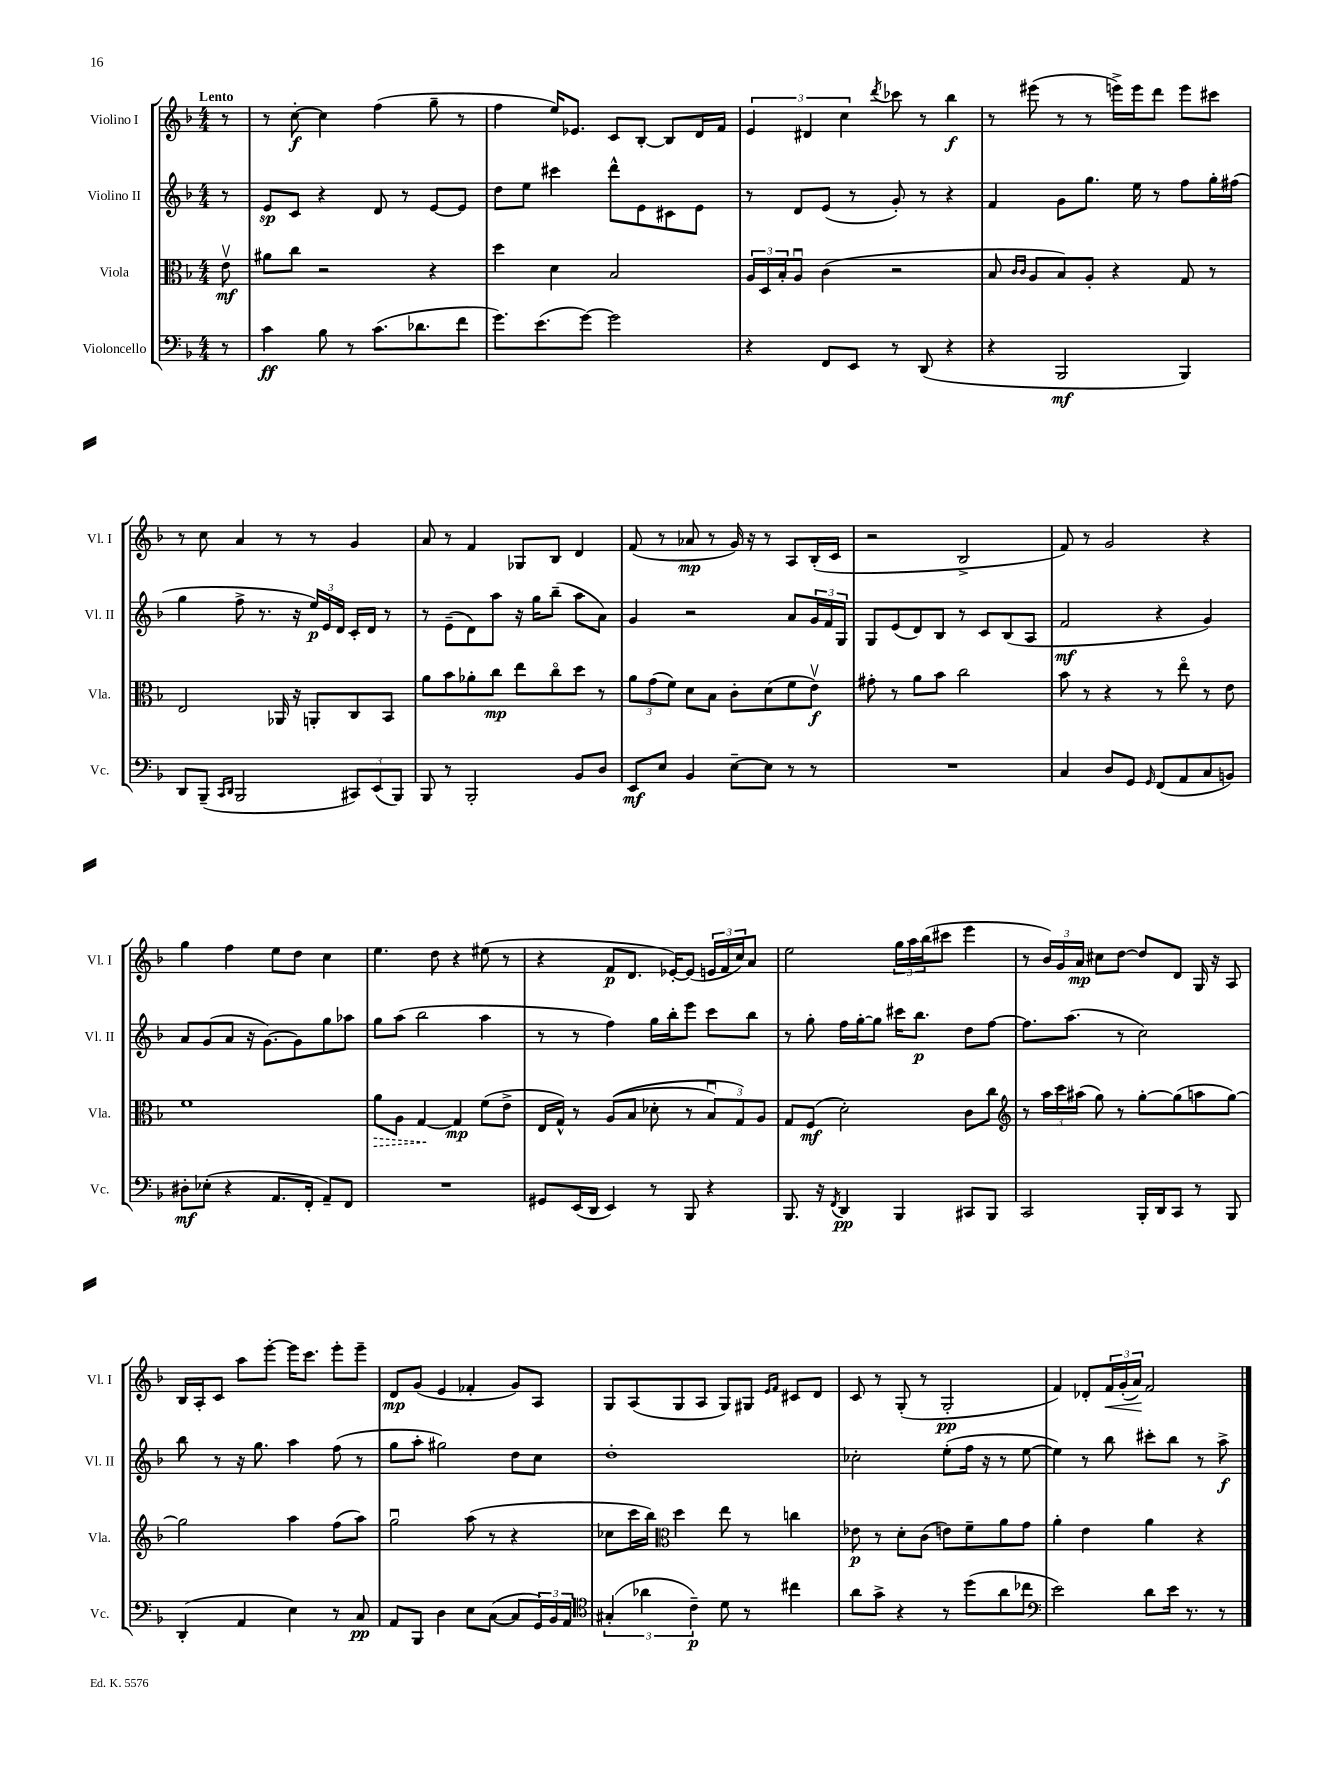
<<
\new StaffGroup <<
\new Staff = "s0" \with { instrumentName = "Violino I" shortInstrumentName = "Vl. I" } {
    \clef treble \key f \major \numericTimeSignature \time 4/4 \partial 8 \tempo "Lento"
    r8 |
    r8 c''8~-.\f c''4 f''4( g''8-- r8 |
    f''4 e''16) ees'8. c'8 bes8~-. bes8 d'16 f'16 |
    \tuplet 3/2 { e'4 dis'4 c''4 } \acciaccatura { d'''8 } ces'''8 r8 bes''4\f |
    r8 eis'''8( r8 r8 e'''16->) e'''16 d'''8 e'''8 cis'''8 |
    r8 c''8 a'4 r8 r8 g'4 |
    a'8 r8 f'4 ges8 bes8 d'4 |
    f'8( r8 aes'8\mp r8 g'16) r16 r8 a8 bes16-.( c'16 |
    r2 bes2-> |
    f'8) r8 g'2 r4 |
    g''4 f''4 e''8 d''8 c''4 |
    e''4. d''8 r4 eis''8( r8 |
    r4 f'8\p d'8. ees'16~-.) ees'8( \tuplet 3/2 { e'16 f'16 c''16) } a'8 |
    e''2 \tuplet 3/2 { g''16 a''16 bes''16( } cis'''8 e'''4 |
    r8 \tuplet 3/2 { bes'16) g'16 a'16\mp } cis''8 d''8~ d''8 d'8 g16 r16 a8 |
    bes16 a16-. c'8 a''8 e'''8~-. e'''16 c'''8. e'''8-. e'''8-- |
    d'8\mp g'8( e'4 fes'4-. g'8) a8 |
    g8 a8( g8 a8 g8) gis8 \grace { e'16 f'16 } cis'8 d'8 |
    c'8 r8 g8-.( r8 g2-.\pp |
    f'4) des'8-. \tuplet 3/2 { f'16\< g'16-.( a'16\!) } f'2 \bar "|." |
}
\new Staff = "s1" \with { instrumentName = "Violino II" shortInstrumentName = "Vl. II" } {
    \clef treble \key f \major \numericTimeSignature \time 4/4 \partial 8
    r8 |
    e'8\sp c'8 r4 d'8 r8 e'8~ e'8 |
    d''8 e''8 cis'''4 d'''8-^ e'8 cis'8 e'8 |
    r8 d'8 e'8( r8 g'8-.) r8 r4 |
    f'4 g'8 g''8. e''16 r8 f''8 g''16-. fis''16( |
    g''4 f''8-> r8. r16 \tuplet 3/2 { e''16\p) e'16 d'16 } c'16-. d'16 r8 |
    r8 e'8--( d'8) a''8 r16 g''16 bes''8--( a''8 a'8) |
    g'4 r2 a'8 \tuplet 3/2 { g'16 f'16 g16 } |
    g8 e'8( d'8) bes8 r8 c'8 bes8( a8 |
    f'2\mf r4 g'4) |
    a'8 g'8( a'8 r16 g'8.~) g'8 g''8 aes''8 |
    g''8 a''8( bes''2 a''4 |
    r8 r8 f''4) g''16 bes''16-. e'''8 c'''8 bes''8 |
    r8 g''8-. f''16 g''16~-. g''8 cis'''16 bes''8.\p d''8 f''8~ |
    f''8. a''8.( r8 c''2) |
    bes''8 r8 r16 g''8. a''4 f''8( r8 |
    g''8 a''8-. gis''2) d''8 c''8 |
    d''1-. |
    ces''2-. e''8-.( f''16 r16 r8 e''8~ |
    e''4) r8 bes''8 cis'''8-. bes''8 r8 a''8->\f \bar "|." |
}
\new Staff = "s2" \with { instrumentName = "Viola" shortInstrumentName = "Vla." } {
    \clef alto \key f \major \numericTimeSignature \time 4/4 \partial 8
    e'8\upbow\mf |
    ais'8 c''8 r2 r4 |
    d''4 d'4 bes2 |
    \tuplet 3/2 { a16 d16 bes16-. } a8\downbow c'4( r2 |
    bes8 \grace { c'16 c'16 } a8 bes8) a8-. r4 g8 r8 |
    e2 aes,16 r16 a,8-. c8 bes,8 |
    a'8 bes'8 aes'8-. c''8\mp e''8 c''8\flageolet d''8 r8 |
    \tuplet 3/2 { a'8 g'8( f'8) } d'8 bes8 c'8-. d'8( f'8 e'8\upbow\f) |
    gis'8-. r8 a'8 bes'8 c''2 |
    bes'8 r8 r4 r8 e''8\flageolet r8 e'8 |
    f'1 |
    \once \override Hairpin.style = #'dashed-line a'8\> a8 g4~\! g4\mp f'8( e'8-> |
    e16 g16-^) r8 a8(\( bes8 des'8-. r8 \tuplet 3/2 { bes8\downbow) g8\) a8 } |
    g8 f8\mf( d'2-.) c'8 c''8 |
    \clef treble r8 \tuplet 3/2 { a''16 c'''16 ais''16( } g''8) r8 g''8~-. g''8( a''8 g''8~) |
    g''2 a''4 f''8( a''8) |
    g''2\downbow a''8( r8 r4 |
    ces''8 c'''16 bes''16) \clef alto d''4 e''8 r8 c''4 |
    ees'8\p r8 d'8-. c'8( e'8) f'8-- a'8 g'8 |
    a'4-. e'4 a'4 r4 \bar "|." |
}
\new Staff = "s3" \with { instrumentName = "Violoncello" shortInstrumentName = "Vc." } {
    \clef bass \key f \major \numericTimeSignature \time 4/4 \partial 8
    r8 |
    c'4\ff bes8 r8 c'8.( des'8. f'8 |
    g'8.) e'8.( g'8~) g'2 |
    r4 f,8 e,8 r8 d,8( r4 |
    r4 bes,,2\mf bes,,4) |
    d,8 bes,,8--( \grace { c,16 d,16 } bes,,2 \tuplet 3/2 { cis,8) e,8( bes,,8) } |
    bes,,8 r8 bes,,2-. bes,8 d8 |
    e,8\mf e8 bes,4 e8~-- e8 r8 r8 |
    R1 |
    c4 d8 g,8 \grace { g,16 } f,8( a,8 c8 b,8) |
    dis8-.\mf ees8-.( r4 a,8. f,16-. a,8--) f,8 |
    R1 |
    gis,8 e,16( d,16 e,4) r8 bes,,8 r4 |
    bes,,8. r16 \acciaccatura { f,8 } d,4\pp bes,,4 cis,8 bes,,8 |
    c,2 bes,,16-. d,16 c,8 r8 bes,,8 |
    d,4-.( a,4 e4) r8 c8\pp |
    a,8 bes,,8 d4 e8 c8~( c8 \tuplet 3/2 { g,16) bes,16 a,16 } |
    \clef tenor \tuplet 3/2 { gis4-.( aes'4 c'4--\p) } d'8 r8 cis''4 |
    a'8 g'8-> r4 r8 d''8( a'8 ces''8 |
    \clef bass e'2) d'8 e'16 r8. r8 \bar "|." |
}
>>
>>
\layout { \context { \Score \remove "Bar_number_engraver" } }
